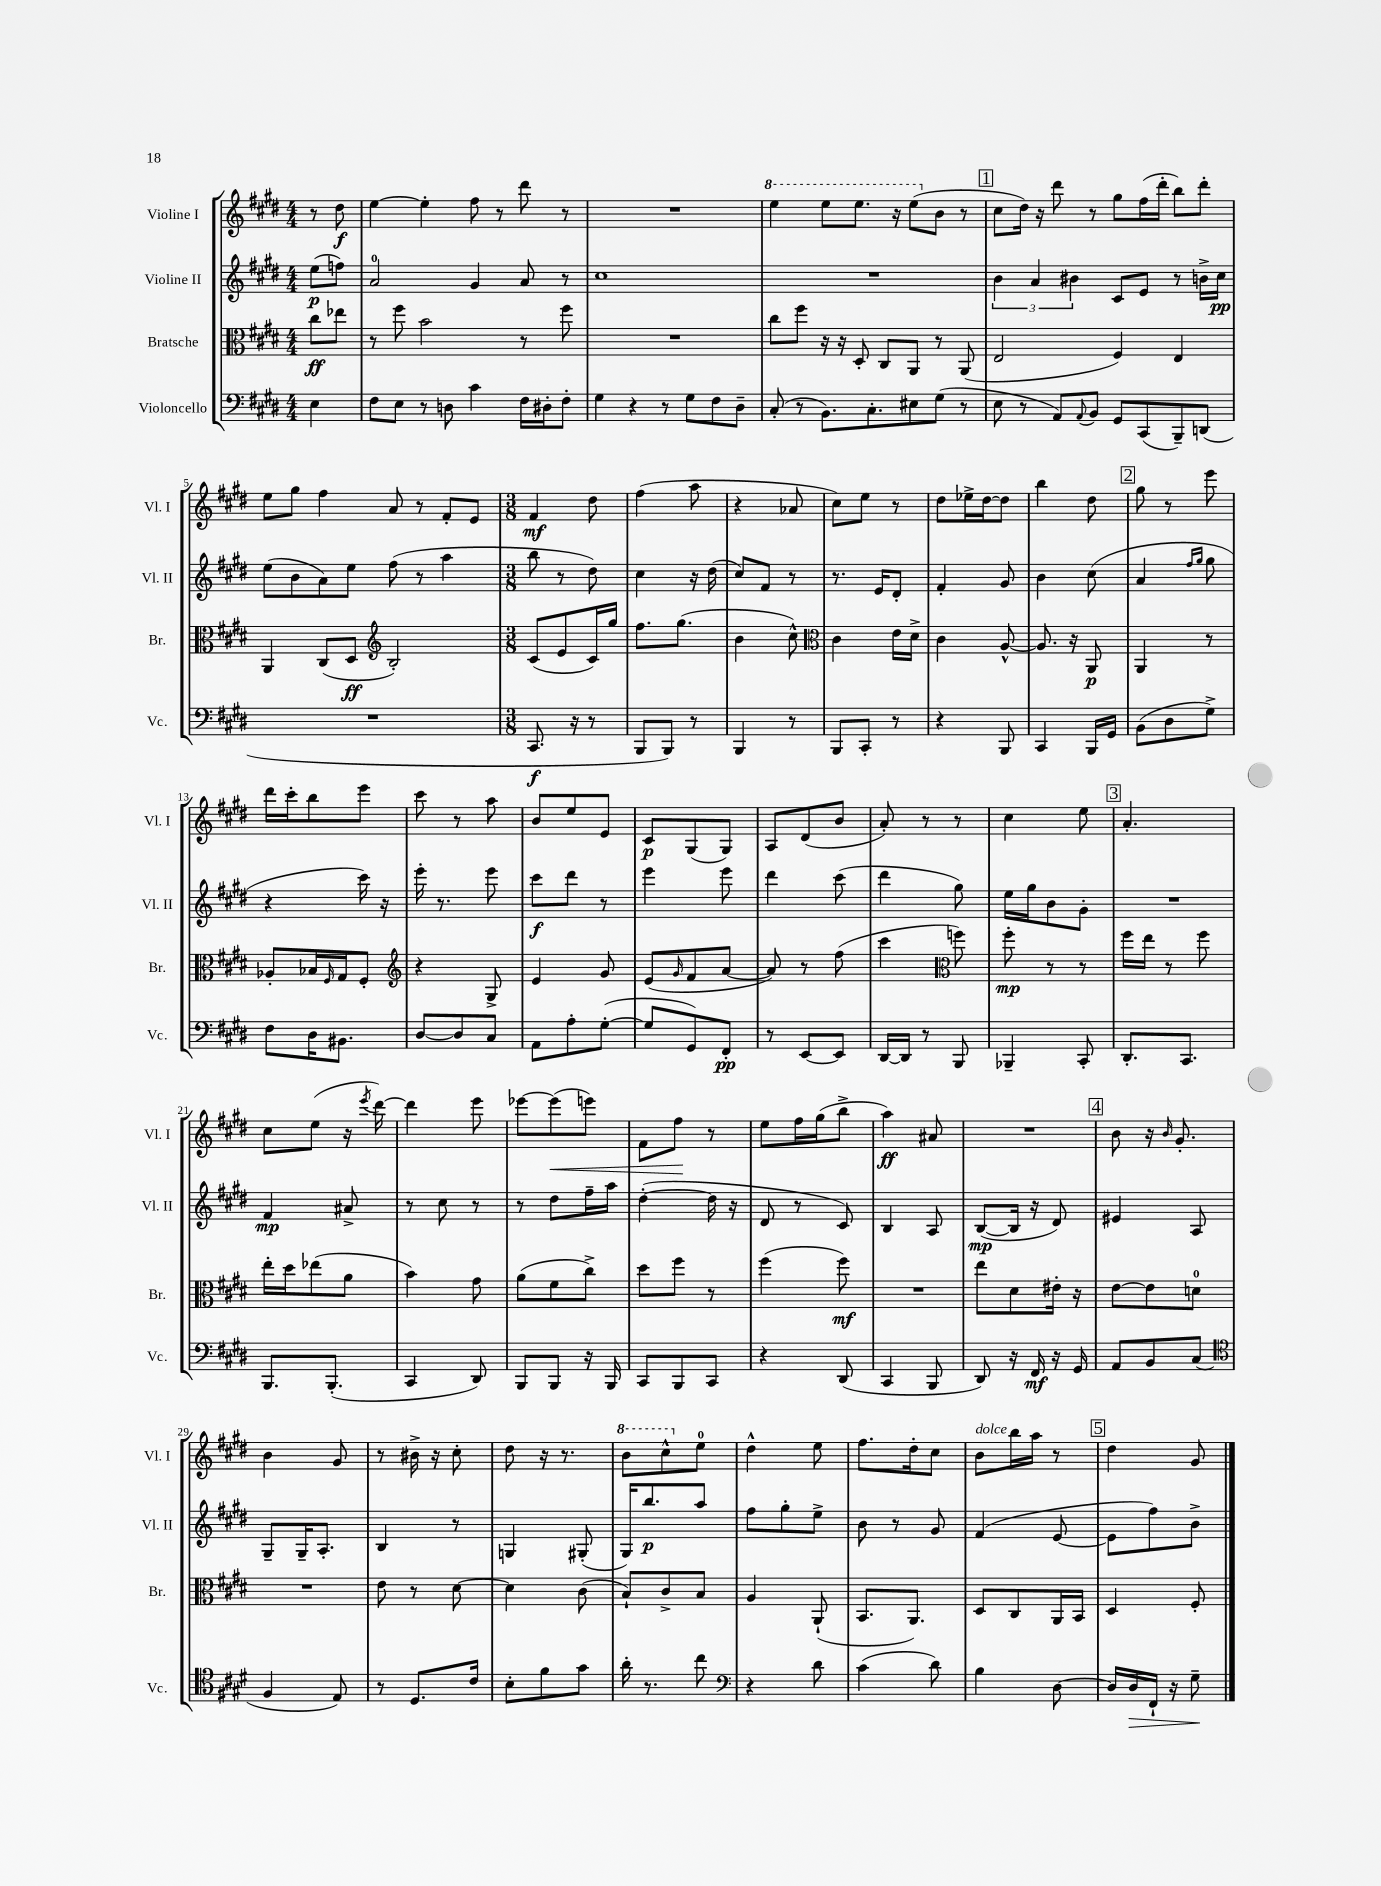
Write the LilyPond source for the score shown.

<<
\new StaffGroup <<
\new Staff = "s0" \with { instrumentName = "Violine I" shortInstrumentName = "Vl. I" } {
    \clef treble \key e \major \numericTimeSignature \time 4/4 \partial 4
    r8 dis''8\f |
    e''4~ e''4-. fis''8 r8 dis'''8 r8 |
    R1 |
    \ottava #1 e'''4 e'''8 e'''8. r16 e'''8( \ottava #0 b'8 r8 |
    \mark \markup { \box "1" } cis''8 dis''16) r16 dis'''8 r8 gis''8 fis''16( dis'''16-. b''8) dis'''8-. |
    e''8 gis''8 fis''4 a'8 r8 fis'8-. e'8 |
    \numericTimeSignature \time 3/8 fis'4\mf dis''8 |
    fis''4( a''8 |
    r4 aes'8 |
    cis''8) e''8 r8 |
    dis''8 ees''16-> dis''16~ dis''8 |
    b''4 dis''8 |
    \mark \markup { \box "2" } gis''8 r8 e'''8 |
    dis'''16 cis'''16-. b''8 e'''8 |
    cis'''8 r8 a''8 |
    b'8 e''8 e'8 |
    cis'8\p gis8( gis8) |
    a8 dis'8( b'8 |
    a'8-.) r8 r8 |
    cis''4 e''8 |
    \mark \markup { \box "3" } a'4.-. |
    cis''8 e''8( r16 \acciaccatura { e'''8 } dis'''16~) |
    dis'''4 e'''8 |
    ees'''8~ ees'''8\<( e'''8) |
    fis'8 fis''8\! r8 |
    e''8 fis''16 gis''16( b''8-> |
    a''4\ff) ais'8 |
    R4. |
    \mark \markup { \box "4" } b'8 r16 \grace { b'16 } gis'8.-. |
    b'4 gis'8 |
    r8 bis'16-> r16 cis''8-. |
    dis''8 r16 r8. |
    \ottava #1 b''8 cis'''8-^ \ottava #0 e''8-0 |
    dis''4-^ e''8 |
    fis''8. dis''16-. cis''8 |
    b'8^\markup { \italic "dolce" } b''16 a''16 r8 |
    \mark \markup { \box "5" } dis''4 gis'8 \bar "|." |
}
\new Staff = "s1" \with { instrumentName = "Violine II" shortInstrumentName = "Vl. II" } {
    \clef treble \key e \major \numericTimeSignature \time 4/4 \partial 4
    e''8\p( f''8) |
    a'2-0 gis'4 a'8 r8 |
    cis''1 |
    R1 |
    \mark \markup { \box "1" } \tuplet 3/2 { b'4 a'4 bis'4 } cis'8 e'8 r8 b'16-> cis''16\pp |
    e''8( b'8 a'8) e''8 fis''8( r8 a''4 |
    \numericTimeSignature \time 3/8 b''8 r8 dis''8) |
    cis''4 r16 dis''16( |
    cis''8) fis'8 r8 |
    r8. e'16 dis'8-. |
    fis'4-. gis'8 |
    b'4 cis''8( |
    \mark \markup { \box "2" } a'4 \grace { fis''16 gis''16 } gis''8 |
    r4 cis'''16) r16 |
    e'''16-. r8. e'''8 |
    cis'''8\f dis'''8 r8 |
    e'''4 e'''8 |
    dis'''4 cis'''8( |
    dis'''4 gis''8) |
    e''16 gis''16 b'8 gis'8-. |
    \mark \markup { \box "3" } R4. |
    fis'4\mp ais'8-> |
    r8 cis''8 r8 |
    r8 dis''8 fis''16-- a''16 |
    dis''4~-.( dis''16 r16 |
    dis'8 r8 cis'8) |
    b4 a8 |
    b8~\mp( b16 r16 dis'8) |
    \mark \markup { \box "4" } eis'4 a8 |
    gis8-- gis16-- a8.-. |
    b4 r8 |
    g4 gis8-.( |
    gis16) b''8.\p a''8 |
    fis''8 gis''8-. e''8-> |
    b'8 r8 gis'8 |
    fis'4( e'8~ |
    \mark \markup { \box "5" } e'8 fis''8) b'8-> \bar "|." |
}
\new Staff = "s2" \with { instrumentName = "Bratsche" shortInstrumentName = "Br." } {
    \clef alto \key e \major \numericTimeSignature \time 4/4 \partial 4
    cis''8\ff ees''8 |
    r8 fis''8 b'2 r8 fis''8 |
    R1 |
    cis''8 fis''8 r16 r16 dis8-. cis8 a,8 r8 a,8( |
    \mark \markup { \box "1" } e2 fis4) e4 |
    a,4 cis8( dis8\ff \clef treble b2-.) |
    \numericTimeSignature \time 3/8 cis'8( e'8 cis'16) gis''16 |
    fis''8. gis''8.( |
    b'4 cis''8-^) |
    \clef alto cis'4 e'16 dis'16-> |
    cis'4 a8~-^ |
    a8. r16 a,8\p |
    \mark \markup { \box "2" } a,4 r8 |
    aes8-. bes16 \grace { fis16 } gis16 fis8-. |
    \clef treble r4 gis8-> |
    e'4 gis'8 |
    e'8( \grace { gis'16 } fis'8 a'8~ |
    a'8) r8 fis''8( |
    cis'''4 \clef alto f''8) |
    fis''8-.\mp r8 r8 |
    \mark \markup { \box "3" } fis''16 e''16 r8 fis''8 |
    e''16-. dis''16 ees''8( a'8 |
    b'4) gis'8 |
    a'8( fis'8 cis''8->) |
    dis''8 fis''8 r8 |
    fis''4( fis''8\mf) |
    R4. |
    e''8 dis'8 eis'16-. r16 |
    \mark \markup { \box "4" } e'8~ e'8 d'8-0 |
    R4. |
    e'8 r8 dis'8~ |
    dis'4 cis'8( |
    b8-!) cis'8-> b8 |
    a4 a,8-!( |
    b,8. a,8.) |
    dis8 cis8 a,16 b,16 |
    \mark \markup { \box "5" } dis4 fis8-. \bar "|." |
}
\new Staff = "s3" \with { instrumentName = "Violoncello" shortInstrumentName = "Vc." } {
    \clef bass \key e \major \numericTimeSignature \time 4/4 \partial 4
    e4 |
    fis8 e8 r8 d8 cis'4 fis16 dis16-. fis8-. |
    gis4 r4 r8 gis8 fis8 dis8-- |
    cis8-.( r8 b,8.) cis8.-. eis8 gis8( r8 |
    \mark \markup { \box "1" } e8 r8 a,8) \appoggiatura { a,8 } b,8 gis,8 cis,8( b,,8--) d,8( |
    R1 |
    \numericTimeSignature \time 3/8 cis,8.\f r16 r8 |
    b,,8 b,,8) r8 |
    b,,4 r8 |
    b,,8 cis,8-. r8 |
    r4 b,,8 |
    cis,4 b,,16 gis,16 |
    \mark \markup { \box "2" } b,8( dis8 gis8->) |
    fis8 dis16 bis,8. |
    dis8~ dis8 cis8 |
    a,8 a8-. gis8~-.( |
    gis8 gis,8) fis,8-.\pp |
    r8 e,8~ e,8 |
    dis,16~ dis,16 r8 b,,8 |
    bes,,4-- cis,8-. |
    \mark \markup { \box "3" } dis,8.-. cis,8. |
    b,,8. b,,8.-.( |
    cis,4 dis,8) |
    b,,8 b,,8 r16 b,,16 |
    cis,8 b,,8 cis,8 |
    r4 dis,8( |
    cis,4 b,,8 |
    dis,8) r16 fis,16\mf r16 gis,16 |
    \mark \markup { \box "4" } a,8 b,8 cis8( |
    \clef tenor fis4 e8) |
    r8 dis8. cis'16 |
    b8-. fis'8 gis'8 |
    a'16-. r8. cis''8 |
    \clef bass r4 dis'8 |
    cis'4( dis'8) |
    b4 dis8~ |
    \mark \markup { \box "5" } dis16 dis16\> fis,16-! r16 gis8--\! \bar "|." |
}
>>
>>
